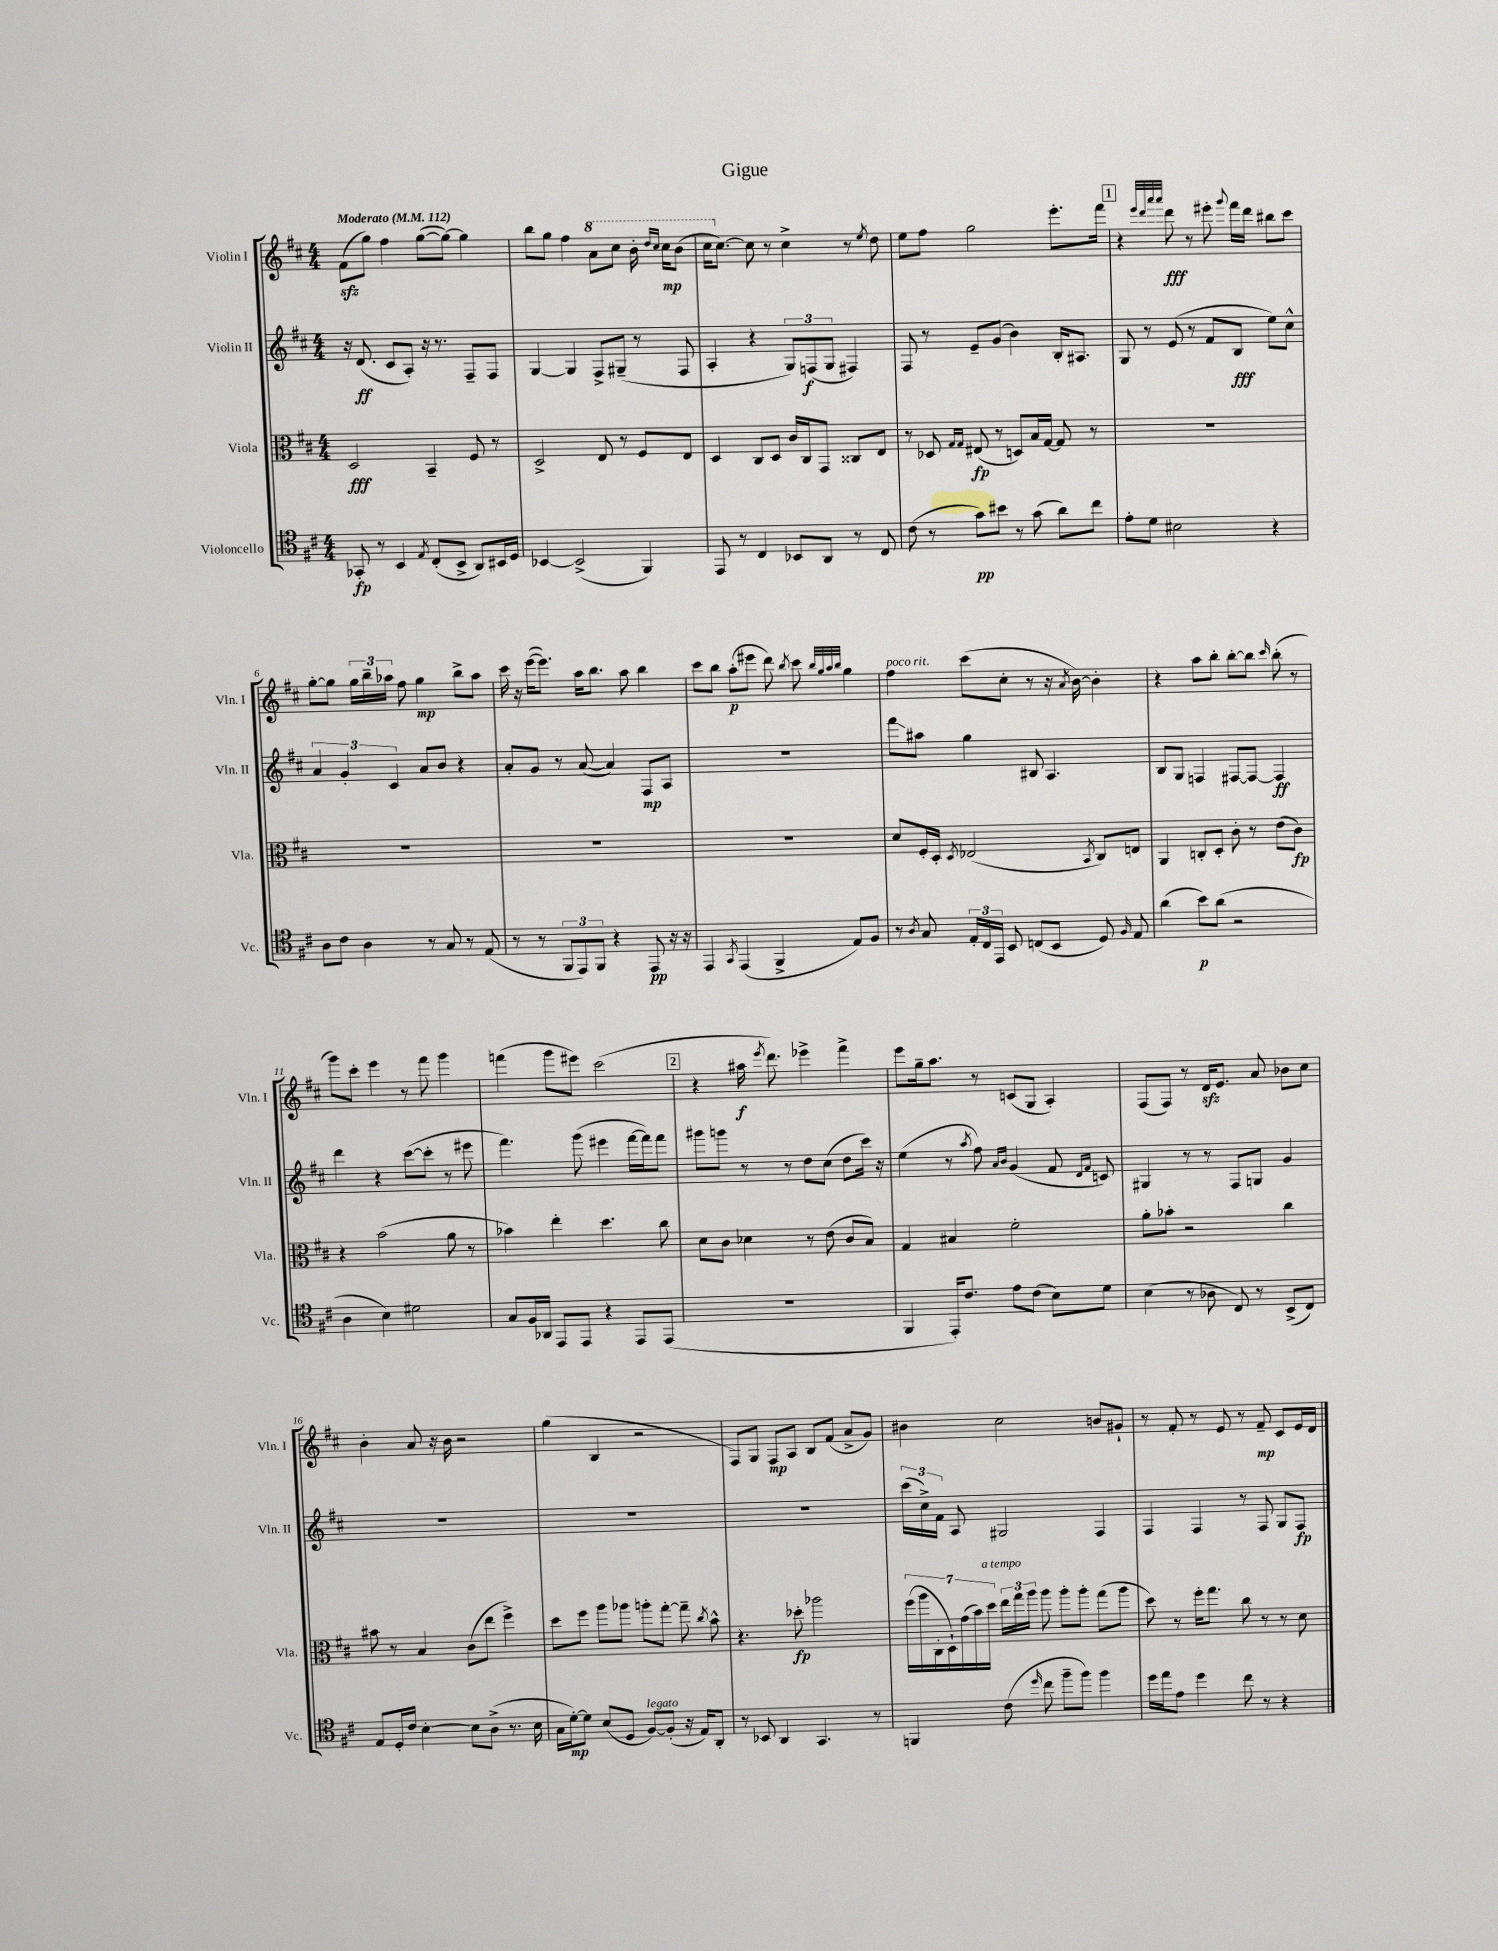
\header { title = "Gigue" }
<<
\new StaffGroup <<
\new Staff = "s0" \with { instrumentName = "Violin I" shortInstrumentName = "Vln. I" } {
    \clef treble \key d \major \numericTimeSignature \time 4/4 \tempo "Moderato" 4 = 112
    \autoBeamOff fis'8[\sfz( g''8]) fis''4 g''8[~( g''8]~) g''4 |
    b''8[ g''8] fis''4 \ottava #1 a''8[ cis'''8] b''16-. \grace { d'''16[ cis'''16] } cis'''16[\mp b''8]( |
    cis'''16[ \ottava #0 cis''8.]~) cis''8 r8 cis''4-> r8 \acciaccatura { e''8 } d''8 |
    e''8[ fis''8] g''2 e'''8.[-. fis'''16] |
    \mark \markup { \box "1" } r4 \grace { e'''32[ d'''32 a'''32 a'''32] } d'''8\fff r8 eis'''8-. \appoggiatura { g'''8 } fis'''16[ d'''16] bis''8[ cis'''8] |
    g''8[~-. g''8] \tuplet 3/2 { g''16[ b''16-- aes''16] } fis''8 g''4\mp b''8[-> aes''8] |
    cis'''16 r16 e'''16[~( e'''8.]) a''16[ b''8.] a''8 b''4 |
    cis'''8[ b''8] a''8[-.\p( eis'''8] d'''8) \acciaccatura { b''8 } cis'''8 \grace { b''32[ g''32 a''32 b''32] } g''4 |
    fis''4^\markup { \italic "poco rit." } cis'''8[( cis''8]-. r8 r16 \acciaccatura { a'8 } b'16~) b'4-. |
    r4 a''8[ b''8]-. b''8[~-. b''8] \grace { cis'''16 } b''8-.( r8 |
    g'''8[) cis'''8]-. e'''4 r8 fis'''8 g'''4 |
    f'''4( g'''8[ eis'''8]) cis'''2( |
    \mark \markup { \box "2" } r4 ais''16\f \acciaccatura { e'''8 } d'''8.) ees'''4-> fis'''4-> |
    e'''8[ g''16-- a''8.] r8 c'8[( g8] a4-.) |
    fis8[( fis8]) r8 d'16[\sfz e'8.] a'8 bes'8[ cis''8] |
    b'4-. a'8 r16 b'16 r2 |
    g''4( b4 r2 |
    fis8[) g8] fis8[\mp a8] b8[ fis'8]( a'8[-> g'8]) |
    bis'4 cis''2 b'8[ gis'8]-! |
    r8 fis'8-. r8 e'8 r8 fis'8--\mp cis'8[ e'16 d'16] \bar "|." |
}
\new Staff = "s1" \with { instrumentName = "Violin II" shortInstrumentName = "Vln. II" } {
    \clef treble \key d \major \numericTimeSignature \time 4/4
    \autoBeamOff r16 d'8.\ff( cis'8[ a8]-.) r16 r8. fis8[-- fis8] |
    g4~ g4 fis8[-> gis8]--( r8 fis8 |
    a4-. r4 \tuplet 3/2 { g8[) f8\f( g8] } fis4) |
    fis8 r8 e'8[-- g'8]( b'4) b16[-. ais8.] |
    \mark \markup { \box "1" } g8 r8 e'8( r8 fis'8[ b8]\fff e''8[) cis''8]-^ |
    \tuplet 3/2 { a'4 g'4-. cis'4 } a'8[ b'8] r4 |
    a'8[-. g'8] r8 a'8~( a'4) fis8[\mp a8] |
    R1 |
    fis'''8[\glissando ais''8] g''4 bis8 a4. |
    b8[ g8] f4 fis8[~ fis8]~ fis4\ff |
    d'''4 r4 cis'''8[~( cis'''8]-. r8 eis'''8 |
    fis'''4.) g'''8( eis'''4 fis'''16[~ fis'''16) fis'''8] |
    \mark \markup { \box "2" } gis'''8[ g'''8] r8 r8 d''8[ cis''8]( d''8[ cis'''16]) r16 |
    e''4( r8 \acciaccatura { a''8 } fis''8) \grace { a'16[ b'16] } g'4( fis'8 \grace { d'16[ fis'16] } c'8) |
    gis4 r8 r8 fis8[ g8] g'4 |
    R1 |
    R1 |
    R1 |
    \tuplet 3/2 { cis'''16[( cis''16->) fis'16] } a8 gis2 fis4 |
    fis4 fis4 r8 fis8 g8[ fis8]\fp \bar "|." |
}
\new Staff = "s2" \with { instrumentName = "Viola" shortInstrumentName = "Vla." } {
    \clef alto \key d \major \numericTimeSignature \time 4/4
    \autoBeamOff d2\fff b,4-- fis8 r8 |
    d2-> e8 r8 fis8[ e8] |
    d4 cis8[ d8] cis'16[ cis16 g,8] cisis8[ e8] |
    r8 des8 \grace { g16[ g16] } eis8\fp( r8 d8[) b16 g16]~ g8 r8 |
    \mark \markup { \box "1" } R1 |
    R1 |
    R1 |
    R1 |
    d'8[ fis16-. d16]-. \acciaccatura { d8 } ees2( \acciaccatura { b,8 } cis8[) e8] |
    a,4 c8[-. d8]-. cis'8-. r8 e'8[( cis'8]\fp) |
    r4 b'2( a'8 r8 |
    bes'4) e''4-. d''4. cis''8 |
    \mark \markup { \box "2" } d'8[ cis'8] des'4 r8 e'8( cis'8[ b8]) |
    g4 bis4 fis'2-. |
    a'8[-. bes'8]-. r2 cis''4 |
    bis'8 r8 b4 cis'8[( e''8] fis''4->) |
    d''8[ fis''8] a''8[ aes''8] a''8[-. g''8]~-. g''8-- \acciaccatura { cis''8 } b'8-^ |
    r4. des''8-.\fp aes''2 |
    \tuplet 7/4 { fis''16[( a''16 cis16-. d16-!) g'16( b'16) d''16]^\markup { \italic "a tempo" } } \tuplet 3/2 { e''16[ g''16 a''16] } a''8 a''8[-. a''8]-. g''8[( a''8] |
    d''8) r8 fis''16[-. g''8.] cis''8 r8 r8 d'8 \bar "|." |
}
\new Staff = "s3" \with { instrumentName = "Violoncello" shortInstrumentName = "Vc." } {
    \clef tenor \key d \major \numericTimeSignature \time 4/4
    \autoBeamOff ges,8-.\fp r8 b,4 \acciaccatura { e8 } cis8[-.( b,8]-> a,8[) bis,16 d16] |
    bes,4~ bes,2->( fis,4) |
    e,8 r8 cis4 bes,8[ a,8] r8 cis8 |
    cis'8( r8 g'8[\pp) bis'8] r8 g'8( a'8[) cis''8] |
    \mark \markup { \box "1" } e'8[-. d'8] bis2 r4 |
    a8[ cis'8] a4 r8 g8 r8 e8( |
    r8 r8 \tuplet 3/2 { fis,8[ e,8) fis,8] } r4 e,8\pp r16 r16 |
    e,4 \acciaccatura { g,8 } e,4( fis,4-> e8[) fis8] |
    r8 \acciaccatura { a8 } g8 \tuplet 3/2 { e16[-. cis16 e,16] } b,8 c8[( b,8] d8) \grace { fis16 } e8 |
    a'4( b'8[\p) a'8]( r2 |
    a4 b4) dis'2 |
    g8[ fis16 aes,16] e,8[ e,8] r4 e,8[ e,8]( |
    \mark \markup { \box "2" } R1 |
    fis,4 e,16[-.) cis'8.] e'8[ cis'8]( b8[) d'8] |
    b4( r8 aes8 cis8) r8 b,8[->( cis8]) |
    e8[ d16-. cis'16] b4~-. b8[ a8]->( r8. b16 |
    g16[ d'16~-.\mp) d'8] b8[( d8] fis8[~^\markup { \italic "legato" }) fis8]-.( r16 e16[) a,8]-. |
    r8 bes,8 a,4 g,4. r8 |
    f,4 cis'8( \grace { d''16 } cis''8 fis''8[-- fis''8]) fis''4 |
    d''16[ e''16 e'8] d''4 cis''8 r8 r4 \bar "|." |
}
>>
>>
